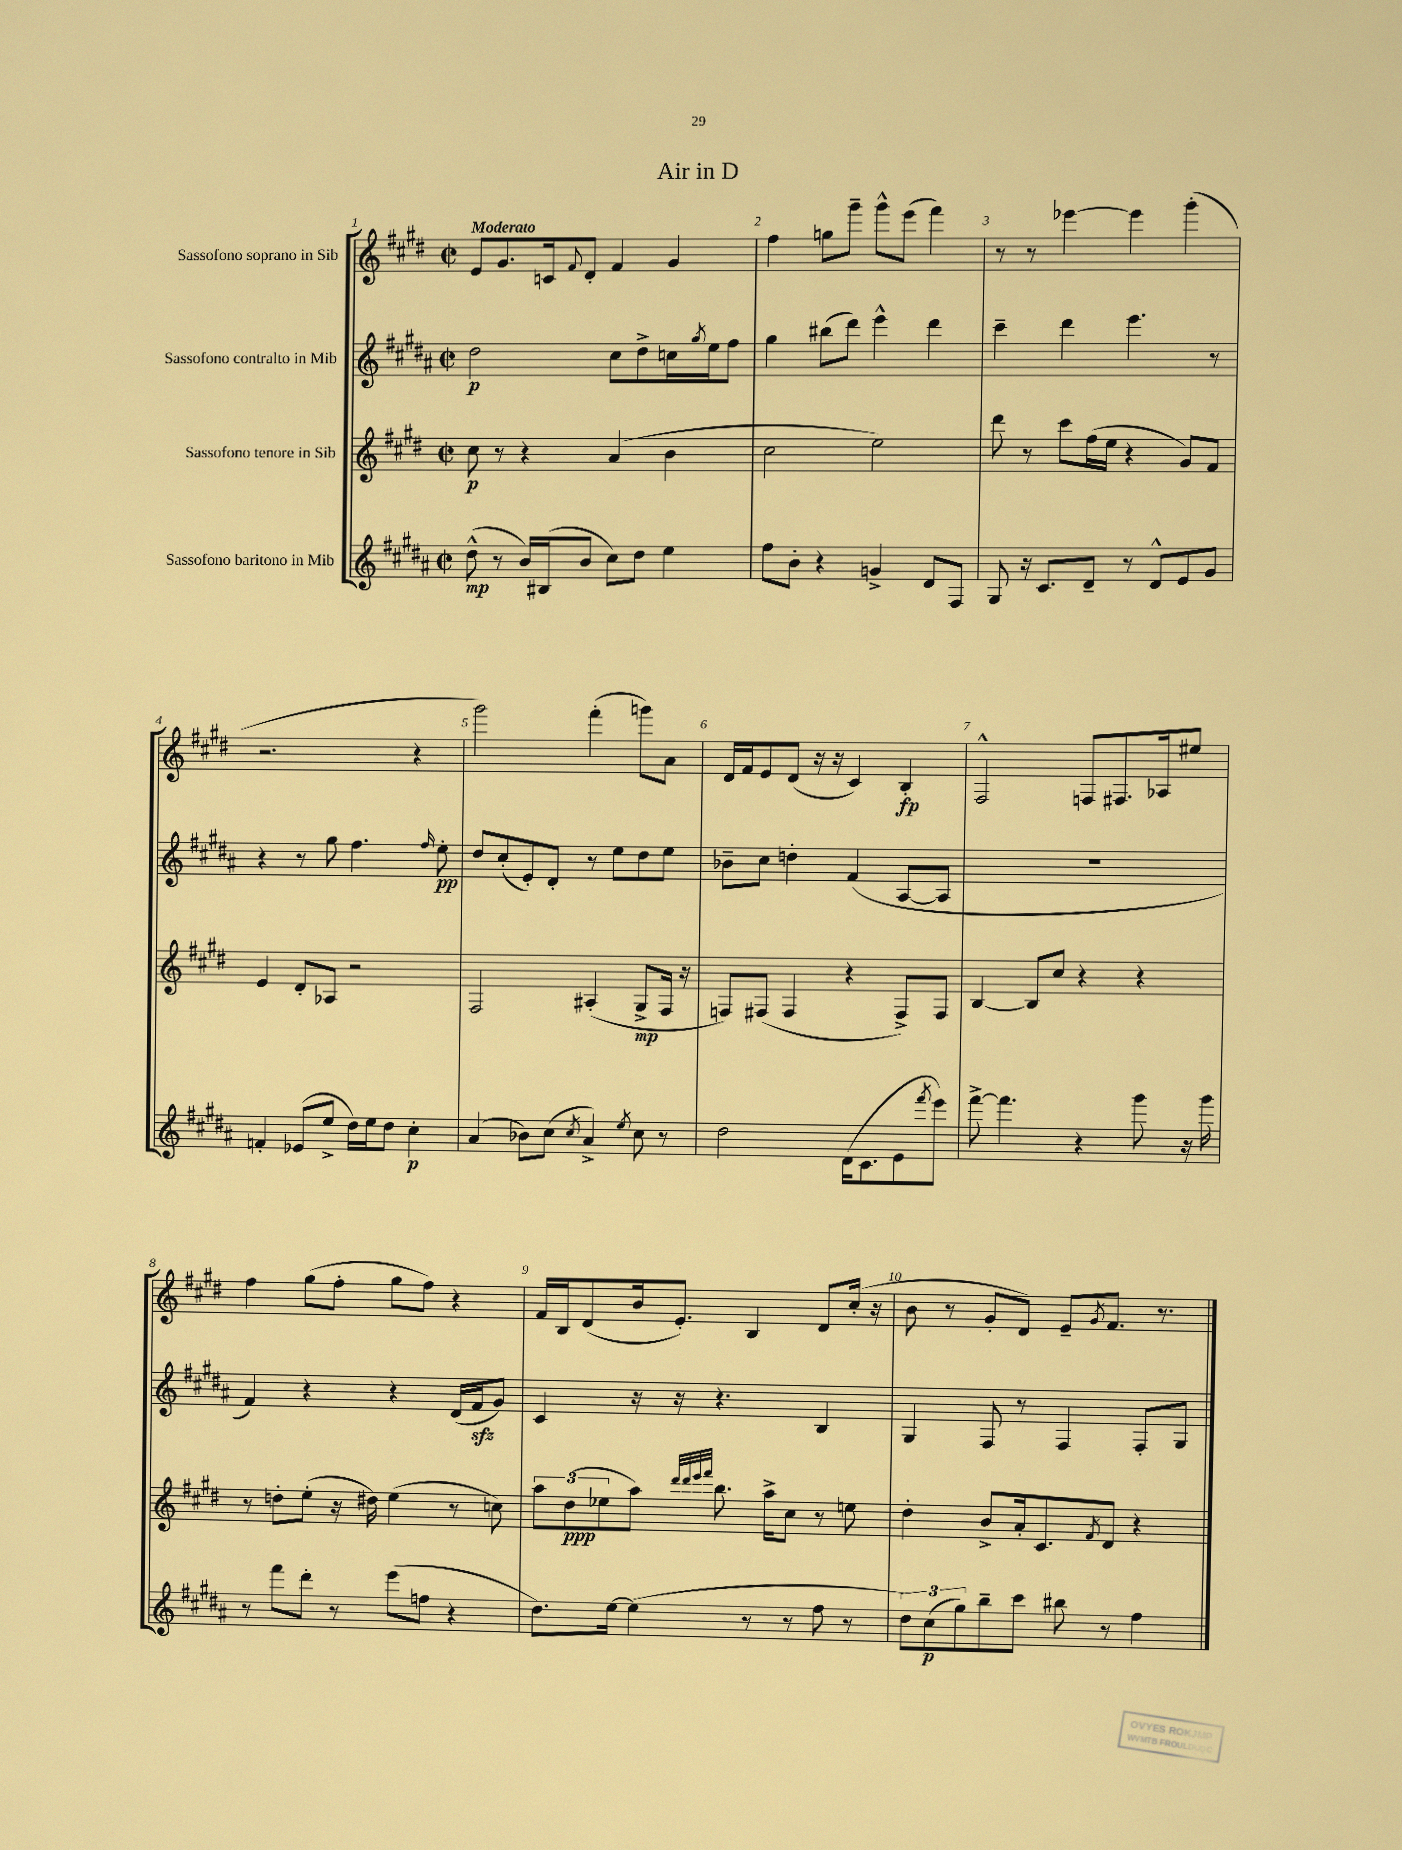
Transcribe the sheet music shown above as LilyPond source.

\header { title = "Air in D" }
<<
\new StaffGroup <<
\new Staff = "s0" \with { instrumentName = "Sassofono soprano in Sib" } {
    \clef treble \key e \major \defaultTimeSignature \time 2/2 \tempo "Moderato"
    e'8 gis'8. c'16 \appoggiatura { fis'8 } dis'8-. fis'4 gis'4 |
    fis''4 g''8 gis'''8-- gis'''8-^ e'''8( fis'''4) |
    r8 r8 ees'''4~ ees'''4 gis'''4-.( |
    r2. r4 |
    gis'''2) fis'''4-.( g'''8) a'8 |
    dis'16 fis'16 e'8 dis'8( r16 r16 cis'4) b4-.\fp |
    fis2-^ f8 fis8. aes16 eis''8 |
    fis''4 gis''8( fis''8-. gis''8 fis''8) r4 |
    fis'16 b16 dis'8( b'16 e'8.-.) b4 dis'8 cis''16-.( r16 |
    b'8 r8 gis'8-. dis'8) e'8-- \acciaccatura { gis'8 } fis'8. r8. \bar "|." |
}
\new Staff = "s1" \with { instrumentName = "Sassofono contralto in Mib" } {
    \clef treble \key b \major \defaultTimeSignature \time 2/2
    dis''2\p cis''8 dis''8-> c''16 \acciaccatura { gis''8 } e''16 fis''8 |
    gis''4 bis''8( dis'''8) e'''4-^ dis'''4 |
    cis'''4-- dis'''4 e'''4. r8 |
    r4 r8 gis''8 fis''4. \grace { fis''16 } e''8-.\pp |
    dis''8 cis''8-.( e'8-.) dis'8-. r8 e''8 dis''8 e''8 |
    bes'8-- cis''8 d''4-. fis'4( ais8~ ais8 |
    R1 |
    fis'4) r4 r4 dis'16( fis'16\sfz gis'8) |
    cis'4 r16 r16 r4. b4 |
    gis4 fis8 r8 fis4 fis8-. gis8 \bar "|." |
}
\new Staff = "s2" \with { instrumentName = "Sassofono tenore in Sib" } {
    \clef treble \key e \major \defaultTimeSignature \time 2/2
    cis''8\p r8 r4 a'4( b'4 |
    cis''2 e''2) |
    dis'''8 r8 cis'''8 fis''16( e''16 r4 gis'8) fis'8 |
    e'4 dis'8-. aes8 r2 |
    fis2 ais4-.( gis8->\mp fis16 r16 |
    f8) fis8( fis4 r4 fis8->) fis8 |
    b4~ b8 cis''8 r4 r4 |
    r8 d''8-. e''8-.( r16 dis''16) e''4( r8 c''8) |
    \tuplet 3/2 { a''8 dis''8\ppp( ees''8 } a''8) \grace { dis'''32 dis'''32 e'''32 fis'''32 } b''8. a''16-> cis''8 r8 e''8 |
    dis''4-. b'8-> a'16-. cis'8. \acciaccatura { fis'8 } dis'8 r4 \bar "|." |
}
\new Staff = "s3" \with { instrumentName = "Sassofono baritono in Mib" } {
    \clef treble \key b \major \defaultTimeSignature \time 2/2
    dis''8-^\mp( r8 b'16) bis16( b'8 cis''8) dis''8 e''4 |
    fis''8 b'8-. r4 g'4-> dis'8 fis8 |
    gis8 r16 cis'8. dis'8-- r8 dis'8-^ e'8 gis'8 |
    f'4-. ees'8( e''8-> dis''16) e''16 dis''8 cis''4-.\p |
    ais'4( bes'8) cis''8( \acciaccatura { cis''8 } ais'4->) \acciaccatura { e''8 } cis''8 r8 |
    dis''2 dis'16( cis'8. e'8 \acciaccatura { fis'''8 } e'''8) |
    fis'''8~-> fis'''4. r4 gis'''8 r16 gis'''16 |
    r8 fis'''8 dis'''8-. r8 e'''8( f''8 r4 |
    dis''8.) e''16~ e''4( r8 r8 fis''8 r8 |
    \tuplet 3/2 { dis''8) cis''8\p( gis''8) } b''8-- cis'''8 bis''8 r8 fis''4 \bar "|." |
}
>>
>>
\layout { \context { \Score \override BarNumber.break-visibility = ##(#f #t #t) barNumberVisibility = #all-bar-numbers-visible } }
